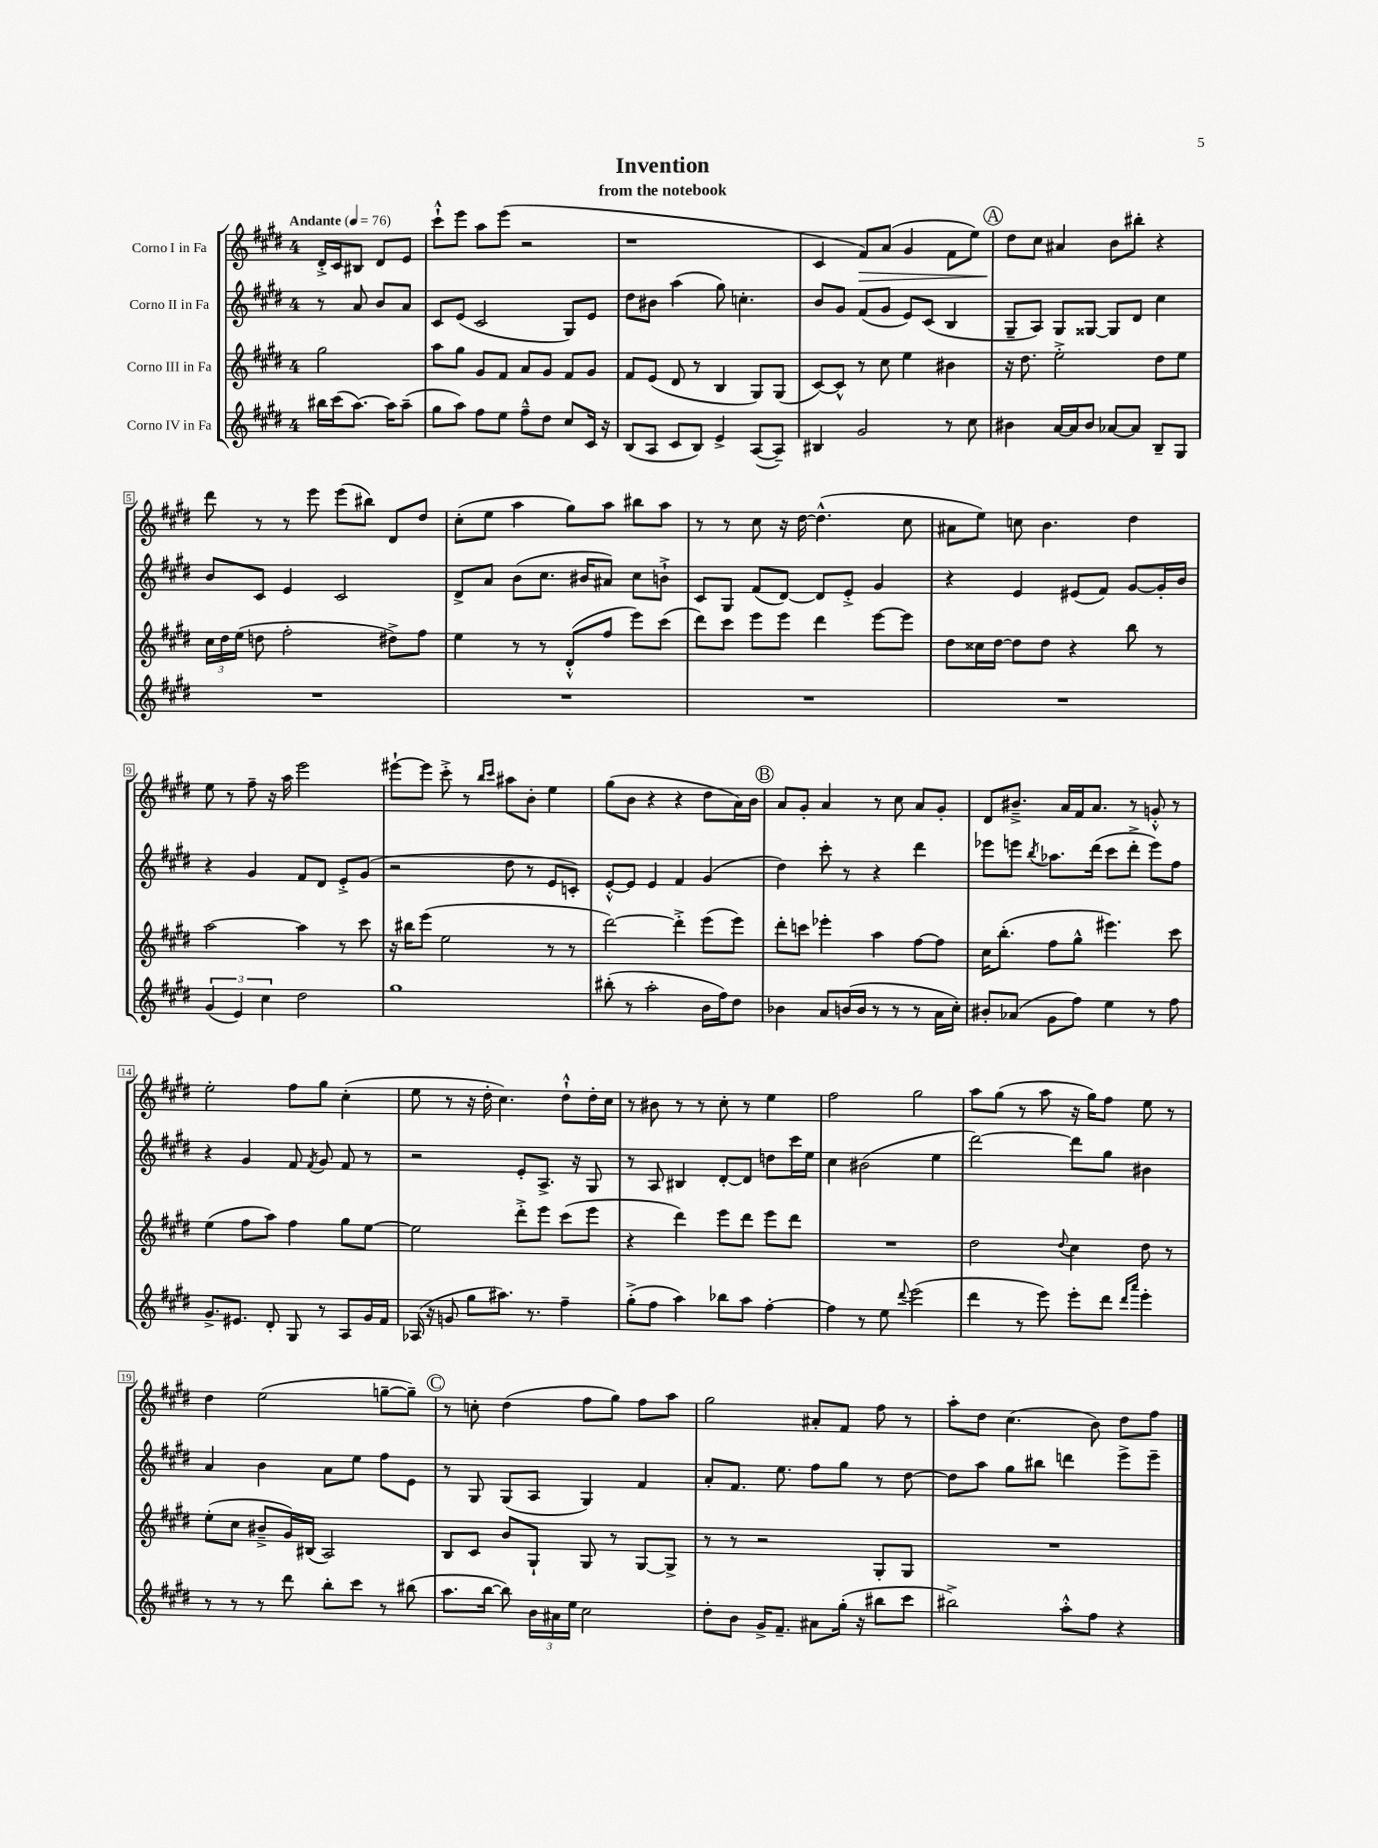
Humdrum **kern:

**kern	**kern	**kern	**kern	**dynam
*part4	*part3	*part2	*part1	*part1
*staff4	*staff3	*staff2	*staff1	*staff1
*I"Corno IV in Fa	*I"Corno III in Fa	*I"Corno II in Fa	*I"Corno I in Fa	*
*clefG2	*clefG2	*clefG2	*clefG2	*
*k[f#c#g#d#]	*k[f#c#g#d#]	*k[f#c#g#d#]	*k[f#c#g#d#]	*
*M4/4	*M4/4	*M4/4	*M4/4	*
*MM76	*MM76	*MM76	*MM76	*
=	=	=	=	=
!	!	!	!LO:TX:a:B:t=Andante	!
16bb#X\LL	2gg#\	8r	16d#'^/LL	.
(16ccc#\J	.	.	16c#/J	.
[8.aa\J)	.	8a/	8B#X/J	.
.	.	8b/L	8d#/L	.
16aa\KL]	.	.	.	.
(8aa~\J	.	8a/J	8e/J	.
=1	=1	=1	=1	=1
8gg#\L	8aa\L	8c#/L	8ccc#`^^\L	.
8aa\J)	8gg#\J	(8e/J	8eee\J	.
8ff#\L	8g#/L	2c#/	8aa\L	.
8ee\J	8f#/J	.	(8eee\J	.
8ff#~^^\L	8a/L	.	2r	.
8dd#\J	8g#/J	.	.	.
8cc#/L	8f#/L	8G#/L)	.	.
16c#/Jk	8g#/J	8e/J	.	.
16r	.	.	.	.
=2	=2	=2	=2	=2
(8B/L	8f#/L	8dd#\L	1r	.
8A/J	(8e/J	8b#X\J	.	.
8c#/L	8d#/	(4aa\	.	.
8B/J)	8r	.	.	.
4e^/	4B/	8gg#\)	.	.
.	.	4.ccn'\	.	.
([8A/L	8G#/L)	.	.	.
8A~/J])	(8G#/J	.	.	.
=3	=3	=3	=3	=3
4B#X/	[8c#/L)	8b/L	4c#/	.
.	8c#^^/J]	8g#/J	.	.
!	!	!	!	!LO:HP:b
2g#/	8r	(8f#/L	8f#/L)	>
.	8cc#\	8g#/J	(8a/J	.
.	4ee\	8e/L)	4g#/	.
.	.	(8c#/J	.	.
8r	4b#X\	4B/	8f#\L	.
8cc#\	.	.	8ee\J)	.
!!LO:REH:place=s1:t=A
=4	=4	=4	=4	=4
4b#X\	16r	8G#~/L	8dd#\L	.
.	8.dd#\	.	.	.
.	.	8A/J)	8cc#\J	]
[16a/LL	2ee'^\	8G#/L	4a#X/	.
16a/J]	.	.	.	.
8b#/J	.	[8G##X/J	.	.
[8a-X/L	.	8G##/L]	8b\L	.
8a-/J]	.	8d#/J	8bb#X'\J	.
8B~/L	8dd#\L	4cc#\	4r	.
8G#/J	8ee\J	.	.	.
!!LO:LB:g=z
=5	=5	=5	=5	=5
1r	24cc#\LL	8b/L	8ddd#\	.
.	24dd#\	.	.	.
.	(24ee\JJ	.	.	.
.	8ddn\	8c#/J	8r	.
.	2ff#'\	4e/	8r	.
.	.	.	8eee\	.
.	.	2c#/	(8eee\L	.
.	.	.	8bb#X\J)	.
.	8dd#X^\L)	.	8d#/L	.
.	8ff#\J	.	8dd#/J	.
=6	=6	=6	=6	=6
1r	4ee\	8d#^/L	(8cc#'\L	.
.	.	8a/J	8ee\J	.
.	8r	(8b\L	4aa\	.
.	8r	8.cc#\J	.	.
.	(8d#'^^/L	.	8gg#\L)	.
.	.	16b#X/KL	.	.
.	8ff#/J	8a#X/J)	8aa\J	.
.	8eee\L)	8cc#\L	8bb#X\L	.
.	(8ccc#\J	8bn`^\J	8aa\J	.
=7	=7	=7	=7	=7
1r	8ddd#\L)	8c#/L	8r	.
.	8ccc#\J	8G#/J	8r	.
.	8eee\L	(8f#/L	8cc#\	.
.	8eee\J	[8d#/J)	16r	.
.	.	.	[16dd#\	.
.	4ddd#\	8d#/L]	(4.dd#^^\]	.
.	.	8e'^/J	.	.
.	[8eee\L	4g#/	.	.
.	8eee\J]	.	8cc#\	.
=8	=8	=8	=8	=8
1r	8dd#\L	4r	8a#X\L	.
.	16cc##X\L	.	8ee\J)	.
.	[16dd#\JJ	.	.	.
.	8dd#\L]	4e/	8ccn\	.
.	8dd#\J	.	4.b\	.
.	4r	(8e#X/L	.	.
.	.	8f#/J)	.	.
.	8bb\	[8g#/L	4dd#\	.
.	8r	16g#'/L]	.	.
.	.	16b/JJ	.	.
!!LO:LB:g=z
=9	=9	=9	=9	=9
(6g#/	[2aa\	4r	8ee\	.
.	.	.	8r	.
6e/)	.	.	.	.
.	.	4g#/	8ff#~\	.
6cc#\	.	.	.	.
.	.	.	16r	.
.	.	.	16aa\	.
2dd#\	4aa\]	8f#/L	2eee\	.
.	.	8d#/J	.	.
.	8r	8e'^/L	.	.
.	8ccc#\	(8g#/J	.	.
=10	=10	=10	=10	=10
1gg#	16r	2r	[8eee#X`\L	.
.	16bb#X\KL	.	.	.
.	(8eee\J	.	8eee#\J]	.
.	2ee\	.	8ccc#'^\	.
.	.	.	8r	.
.	.	.	16qqbb/LL	.
.	.	.	16qqccc#/JJ	.
.	.	8dd#\	8aa#X\L	.
.	.	8r	8b'\J	.
.	8r	8e/L	4ee\	.
.	8r	8cn'/J)	.	.
=11	=11	=11	=11	=11
(8bb#X'\	[2ddd#\)	[8e'^^/L	(8gg#\L	.
8r	.	8e/J]	8b\J	.
2aa'\	.	4e/	4r	.
.	4ddd#'^\]	4f#/	4r	.
16b\LL	(8eee\L	(4g#/	8dd#\L	.
16ff#\J)	.	.	.	.
8dd#\J	8eee\J)	.	16a\L)	.
.	.	.	16b\JJ	.
!!LO:REH:place=s1:t=B
=12	=12	=12	=12	=12
4b-X\	8ddd#'\L	4dd#\)	8a/L	.
.	8cccn\J	.	8g#'/J	.
8a/L	4eee-X'\	8ccc#'\	4a/	.
(16bn/L	.	8r	.	.
16b/JJ	.	.	.	.
8r	4aa\	4r	8r	.
8r	.	.	8cc#\	.
8r	[8ff#\L	4ddd#\	8a/L	.
16a\LL	8ff#\J]	.	8g#'/J	.
16cc#'\JJ)	.	.	.	.
=13	=13	=13	=13	=13
8b#X'/L	16cc#\KL	8eee-X\L	8d#/L	.
.	(8.bb'\J	.	.	.
(8a-X/J	.	8eeen\J	8.b#X~^/J	.
.	.	8qbb/	.	.
8g#\L	8ff#\L	8.aa-X\L	.	.
.	.	.	16a/LL	.
8ff#\J)	8gg#^^\J	.	16f#/J	.
.	.	(16ddd#\Jk	8.a/J	.
4ee\	4.eee#X\)	8ccc#\L	.	.
.	.	8ddd#'^\J	8r	.
8r	.	8eee\L)	8gn'^^/	.
8ff#\	8ccc#\	8ff#\J	8r	.
!!LO:LB:g=z
=14	=14	=14	=14	=14
8.g#^/L	(4ee\	4r	2ee'\	.
8.e#X/J	.	.	.	.
.	8ff#\L	4g#/	.	.
8d#'/	8aa\J)	.	.	.
8G#/	4ff#\	8f#/	8ff#\L	.
.	.	8qf#/	.	.
8r	.	8g#/	8gg#\J	.
8A/L	8gg#\L	8f#/	(4cc#'\	.
16g#/L	[8ee\J	8r	.	.
16f#/JJ	.	.	.	.
=15	=15	=15	=15	=15
(16A-X/	2ee\]	2r	8ee\	.
16r	.	.	.	.
8gn/	.	.	8r	.
8gg#\L	.	.	16r	.
.	.	.	16dd#'\	.
8.aa#X\J)	.	.	4.cc#\)	.
.	8ddd#'^\L	8e'/L	.	.
8.r	.	.	.	.
.	8eee\J	8.A^/J	.	.
4ff#~\	(8ccc#\L	.	8dd#`^^\L	.
.	.	16r	.	.
.	8eee\J	8G#/	16dd#'\L	.
.	.	.	16cc#\JJ	.
=16	=16	=16	=16	=16
(8gg#'^\L	4r	8r	8r	.
8ff#\J	.	8A/	8b#X\	.
4aa\)	4ddd#\)	4B#X/	8r	.
.	.	.	8r	.
8bb-X\L	8eee\L	[8d#'/L	8cc#'\	.
8aa\J	8ddd#\J	8d#/J]	8r	.
[4ff#'\	8eee\L	8ddn\L	4ee\	.
.	8ddd#\J	16ccc#\L	.	.
.	.	16ee\JJ	.	.
=17	=17	=17	=17	=17
4ff#\]	1r	4cc#\	2ff#\	.
8r	.	(2b#X\	.	.
8ee\	.	.	.	.
8qqddd#/	.	.	.	.
(2eee\	.	.	2gg#\	.
.	.	4ee\	.	.
=18	=18	=18	=18	=18
4ddd#\	2dd#\	[2ddd#\)	8aa\L	.
.	.	.	(8gg#\J	.
8r	.	.	8r	.
8eee\)	.	.	8aa\	.
.	8qqdd#/	.	.	.
8eee'\L	4cc#\	8ddd#\L]	16r	.
.	.	.	16gg#\KL)	.
8ddd#\J	.	8gg#\J	8ff#\J	.
16qqddd#/LL	.	.	.	.
16qqaaa/JJ	.	.	.	.
4eee'\	8dd#\	4b#X\	8ee\	.
.	8r	.	8r	.
!!LO:LB:g=z
=19	=19	=19	=19	=19
8r	(8ee'\L	4a/	4dd#\	.
8r	8cc#\J	.	.	.
8r	8b#X~^/L	4b\	(2ee\	.
8ddd#\	16g#/L)	.	.	.
.	(16B#X/JJ	.	.	.
8bb'\L	2A/)	8a\L	.	.
8ccc#\J	.	8ee\J	.	.
8r	.	8ff#\L	[8ggn~\L	.
(8bb#X\	.	8e\J	8gg~\J])	.
!!LO:REH:place=s1:t=C
=20	=20	=20	=20	=20
8.aa\L	8B/L	8r	8r	.
.	8c#/J	8G#/	8ccn'\	.
[16bb\Jk	.	.	.	.
8bb\])	8b/L	(8G#/L	(4dd#\	.
24b\LL	8G#`/J	8A/J	.	.
24a#X\	.	.	.	.
24ee\JJ	.	.	.	.
2cc#\	8G#/	4G#/)	8ff#\L	.
.	8r	.	8gg#\J)	.
.	[8G#/L	4f#/	8ff#\L	.
.	8G#^/J]	.	8aa\J	.
=21	=21	=21	=21	=21
8dd#'\L	8r	8a'/L	2gg#\	.
8b\J	8r	8.f#/J	.	.
16g#^/KL	2r	.	.	.
8.f#~/J	.	8.ee\	.	.
8a#X\L	.	8ff#\L	8a#X'/L	.
(16gg#'\Jk	.	8gg#\J	8f#/J	.
16r	.	.	.	.
8bb#X\L	8G#'/L	8r	8ff#\	.
8ccc#\J	8G#/J	[8dd#\	8r	.
=22	=22	=22	=22	=22
2bb#X^\)	1r	8dd#\L]	8aa'\L	.
.	.	8aa\J	8dd#\J	.
.	.	8gg#\L	(4.cc#\	.
.	.	8bb#X\J	.	.
8aa'^^\L	.	4dddn\	.	.
8ff#\J	.	.	8b\)	.
4r	.	8eee^\L	8dd#\L	.
.	.	8eee~\J	8ff#\J	.
==	==	==	==	==
*-	*-	*-	*-	*-
